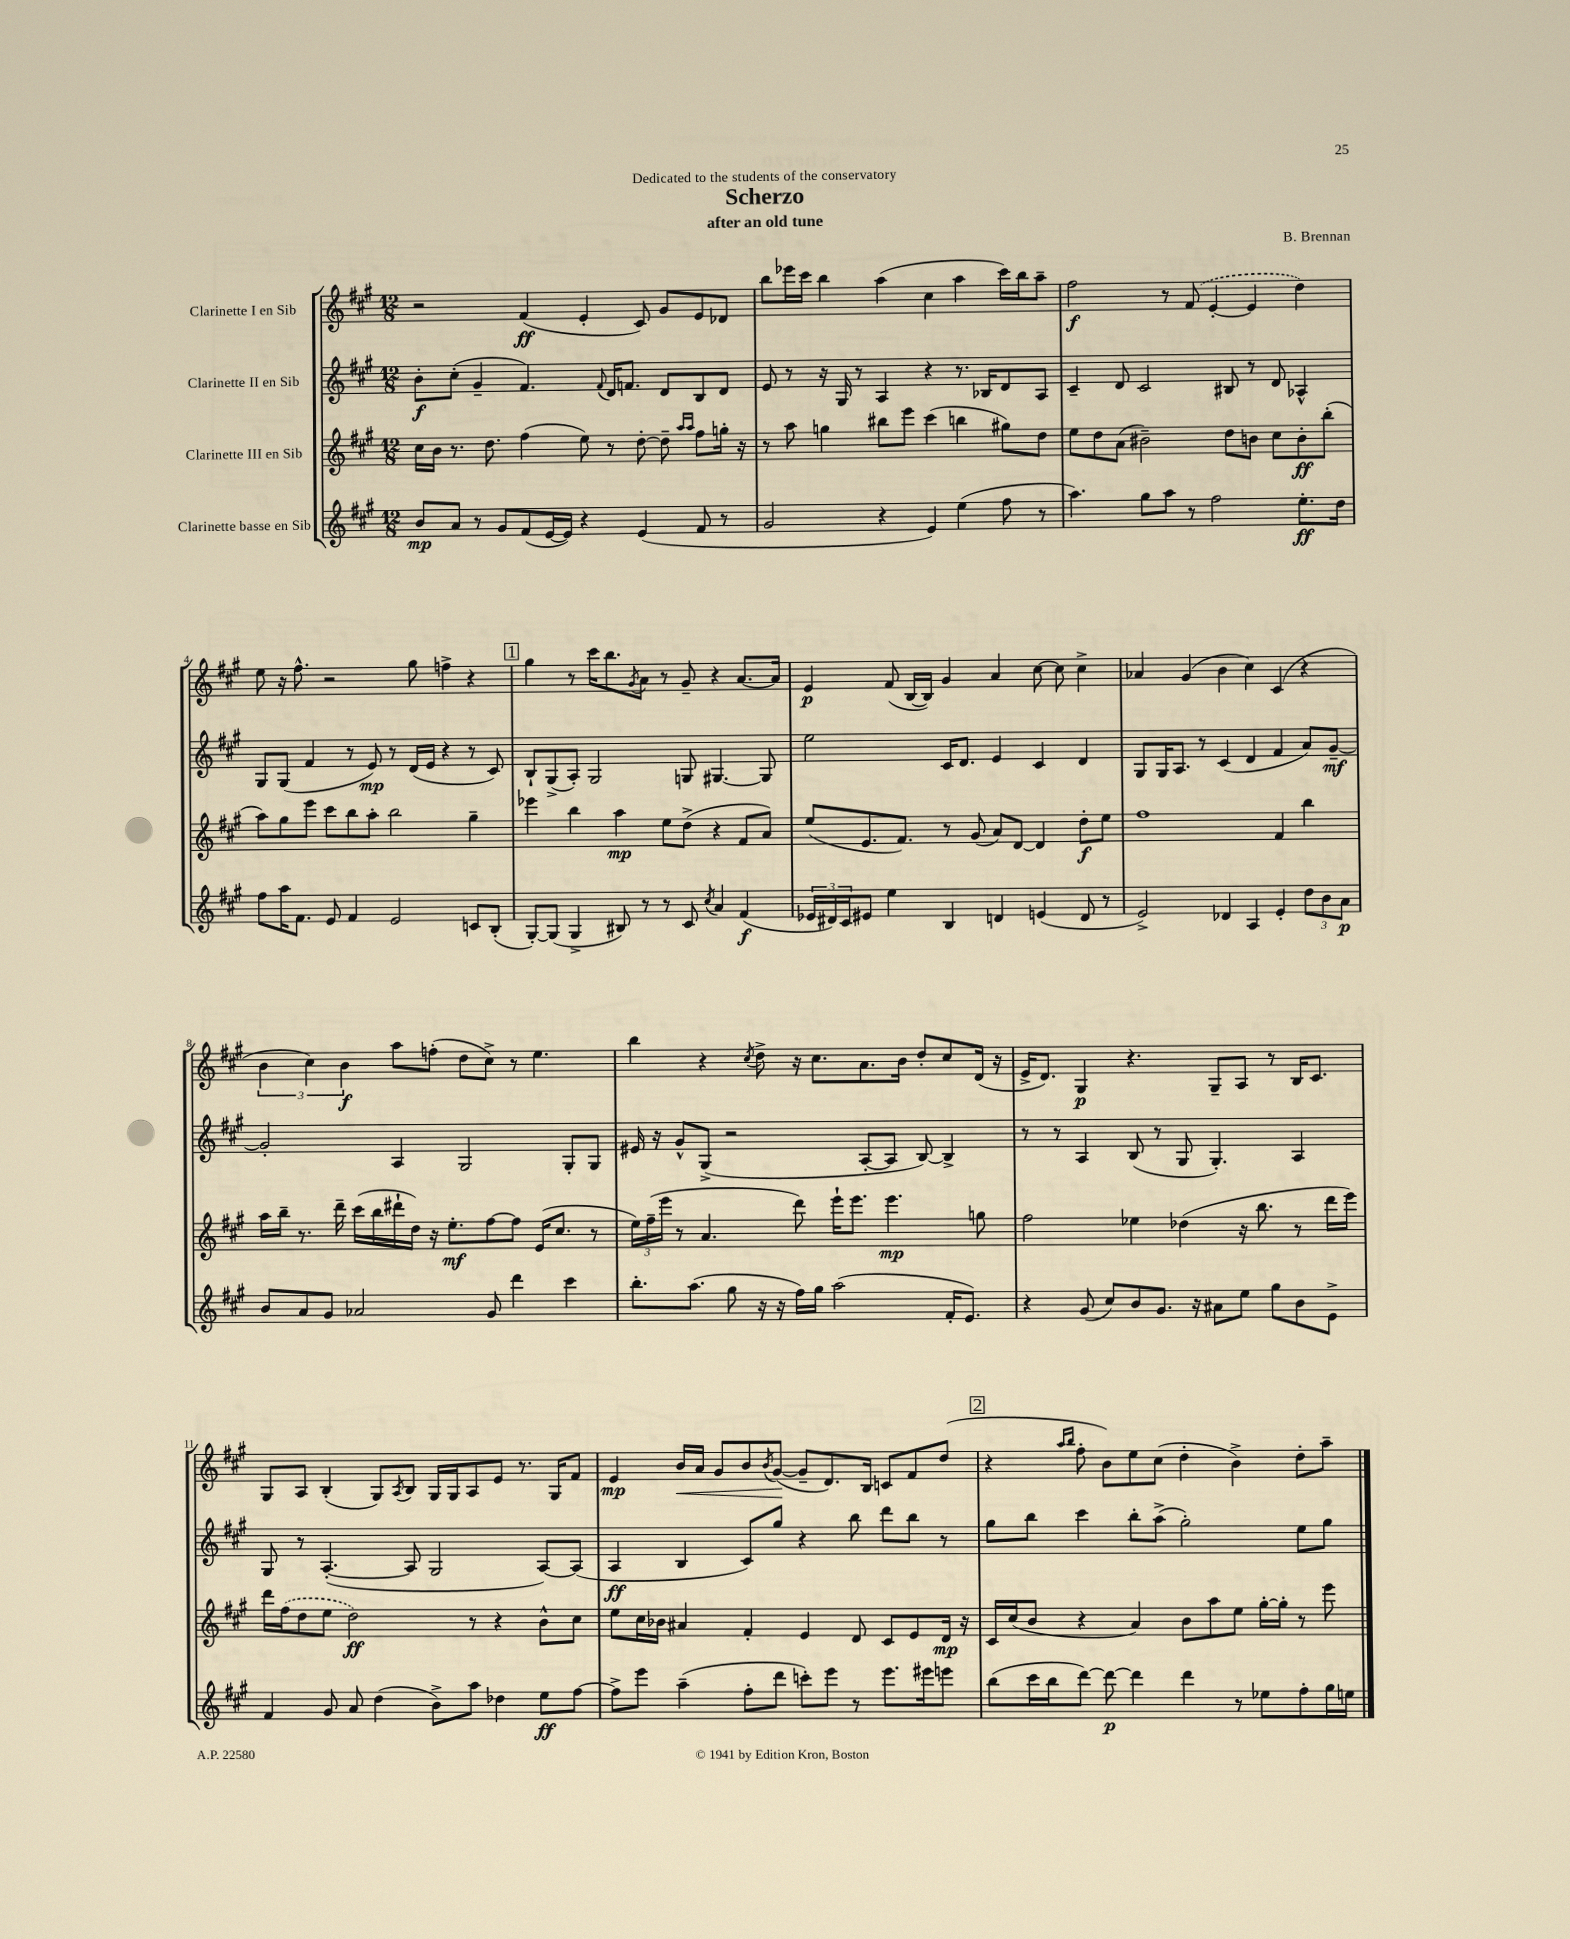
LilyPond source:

\header { title = "Scherzo" composer = "B. Brennan" subtitle = "after an old tune" dedication = "Dedicated to the students of the conservatory" }
<<
\new StaffGroup <<
\new Staff = "s0" \with { instrumentName = "Clarinette I en Sib" } {
    \clef treble \key a \major \numericTimeSignature \time 12/8
    r2 fis'4\ff( e'4-. cis'8) gis'8 e'8 des'8 |
    b''8 ees'''16 cis'''16 b''4 a''4( cis''4 a''4 cis'''16) b''16 a''8-- |
    fis''2\f r8 \once \slurDashed fis'8( e'4~-. e'4 d''4) |
    e''8 r16 fis''8.-^ r2 gis''8 f''4-> r4 |
    \mark \markup { \box "1" } gis''4 r8 cis'''16 b''8. \acciaccatura { gis'8 } a'8 r8 gis'8-- r4 a'8.~ a'16 |
    e'4\p fis'8( b16~ b16) gis'4 a'4 cis''8~ cis''8 cis''4-> |
    aes'4 gis'4( b'4 cis''4) cis'4( r4 |
    \tuplet 3/2 { b'4 cis''4) b'4\f } a''8 f''8-.( d''8 cis''8->) r8 e''4. |
    b''4 r4 \acciaccatura { cis''8 } d''8-> r16 cis''8. a'8. b'16 d''8-. cis''8 d'16( r16 |
    e'16-> d'8.) gis4\p r4. gis8-- a8 r8 b16 cis'8. |
    gis8 a8 b4-.( gis8) \acciaccatura { a8 } b8 gis16 gis16 a8 e'8 r8. gis16 fis'8 |
    e'4\mp b'16\< a'16 gis'8 b'8 \acciaccatura { b'8 } gis'8~\!( gis'8-- d'8.) b16 c'8 fis'8 d''8( |
    \mark \markup { \box "2" } r4 \grace { a''16 b''16 } fis''8-. b'8) e''8 cis''8( d''4-. b'4->) d''8-. a''8-- \bar "|." |
}
\new Staff = "s1" \with { instrumentName = "Clarinette II en Sib" } {
    \clef treble \key a \major \numericTimeSignature \time 12/8
    b'8-.\f cis''8-.( gis'4-- fis'4.) \appoggiatura { fis'8 } d'16 f'8. d'8 b8 d'8 |
    e'8 r8 r16 gis16 r8 a4 r4 r8. bes16 d'8 a8 |
    cis'4-- d'8 cis'2 bis8 r8 d'8 aes4-^ |
    gis8 gis8( fis'4 r8 e'8\mp) r8 d'16( e'16 r4 r8 cis'8) |
    \mark \markup { \box "1" } b8-! gis8->( a8-.) gis2 g8 gis4.~ gis8 |
    e''2 cis'16 d'8. e'4 cis'4 d'4 |
    gis8 gis16 a8. r8 cis'4( d'4 fis'4 a'8) gis'8~--\mf |
    gis'2-. a4 gis2 gis8-. gis8 |
    eis'16 r16 gis'8-^ gis8->( r2 a8~-. a8 b8~) b4-> |
    r8 r8 a4 b8( r8 gis8 gis4.-.) a4 |
    gis8 r8 a4.~-.( a8 gis2 a8~) a8( |
    a4\ff b4 cis'8) gis''8 r4 b''8 d'''8 b''8 r8 |
    \mark \markup { \box "2" } gis''8 b''8 cis'''4 b''8-. a''8->( gis''2-.) e''8 gis''8 \bar "|." |
}
\new Staff = "s2" \with { instrumentName = "Clarinette III en Sib" } {
    \clef treble \key a \major \numericTimeSignature \time 12/8
    cis''16 b'16 r8. d''8. fis''4( e''8) r8 d''8~-. d''8-- \grace { a''16 a''16 } fis''8 g''16-. r16 |
    r8 a''8 g''4 bis''8 e'''8 cis'''4( b''4 gis''8) d''8 |
    e''8 d''8 a'8( bis'2--) d''8 b'8 cis''8 b'8-.\ff b''8-.( |
    a''8) gis''8 e'''8 cis'''8 b''8 a''8-. b''2 gis''4-- |
    \mark \markup { \box "1" } ees'''4 b''4 a''4\mp e''8 d''8->( r4 fis'8 a'8) |
    e''8( e'8. fis'8.) r8 gis'8( a'8) d'8~ d'4 d''8-.\f e''8 |
    fis''1 fis'4 b''4 |
    a''16 b''16-- r8. d'''16-- cis'''16( b''16 dis'''16-! d''16) r16 e''8.-.\mf fis''8~ fis''8 e'16( cis''8. r8 |
    \tuplet 3/2 { e''16) fis''16--( e'''16 } r8 a'4. d'''8) e'''16-! e'''8. e'''4.\mp g''8 |
    fis''2 ees''4 des''4( r16 b''8. r8 d'''16 e'''16) |
    d'''16 \once \slurDashed fis''16( d''8 e''8 d''2\ff) r8 r4 b'8-^ cis''8 |
    e''8 cis''16 bes'16 ais'4 fis'4-. e'4 d'8 cis'8 e'8 d'16\mp r16 |
    \mark \markup { \box "2" } cis'16 cis''16( b'8 r4 a'4) b'8 a''8 e''8 gis''16~-. gis''16-. r8 e'''8 \bar "|." |
}
\new Staff = "s3" \with { instrumentName = "Clarinette basse en Sib" } {
    \clef treble \key a \major \numericTimeSignature \time 12/8
    b'8\mp a'8 r8 gis'8 fis'8( e'16~ e'16) r4 e'4( fis'8 r8 |
    gis'2 r4 e'4) e''4( fis''8 r8 |
    a''4.) gis''8 a''8 r8 fis''2 e''8.-.\ff d''16 |
    fis''8 a''16 fis'8. e'8 fis'4 e'2 c'8 b8-.( |
    \mark \markup { \box "1" } gis8~-.) gis8( gis4-> bis8) r8 r8 cis'8 \acciaccatura { cis''8 } a'4 fis'4\f( |
    \tuplet 3/2 { ees'16 dis'16) cis'16 } eis'8 e''4 b4 d'4 e'4( d'8 r8 |
    e'2->) des'4 a4 e'4-. \tuplet 3/2 { d''8 b'8 a'8\p } |
    b'8 a'8 gis'8 aes'2 gis'8 d'''4 cis'''4 |
    b''8.-. a''8.( gis''8 r16 r16 fis''16) gis''16 a''2( fis'16-. e'8.) |
    r4 gis'8( cis''8) b'8 gis'8. r16 ais'8 e''8 gis''8 b'8 e'8-> |
    fis'4 gis'8 a'8 d''4( b'8->) a''8 des''4 e''8\ff fis''8~ |
    fis''8-> e'''8 a''4--( fis''8-. d'''8 c'''8-.) e'''8 r8 e'''8. eis'''16 e'''8 |
    \mark \markup { \box "2" } b''8( cis'''16 b''16 d'''8~) d'''8~\p d'''4 d'''4 r8 ees''8 fis''8-. gis''16 e''16 \bar "|." |
}
>>
>>
